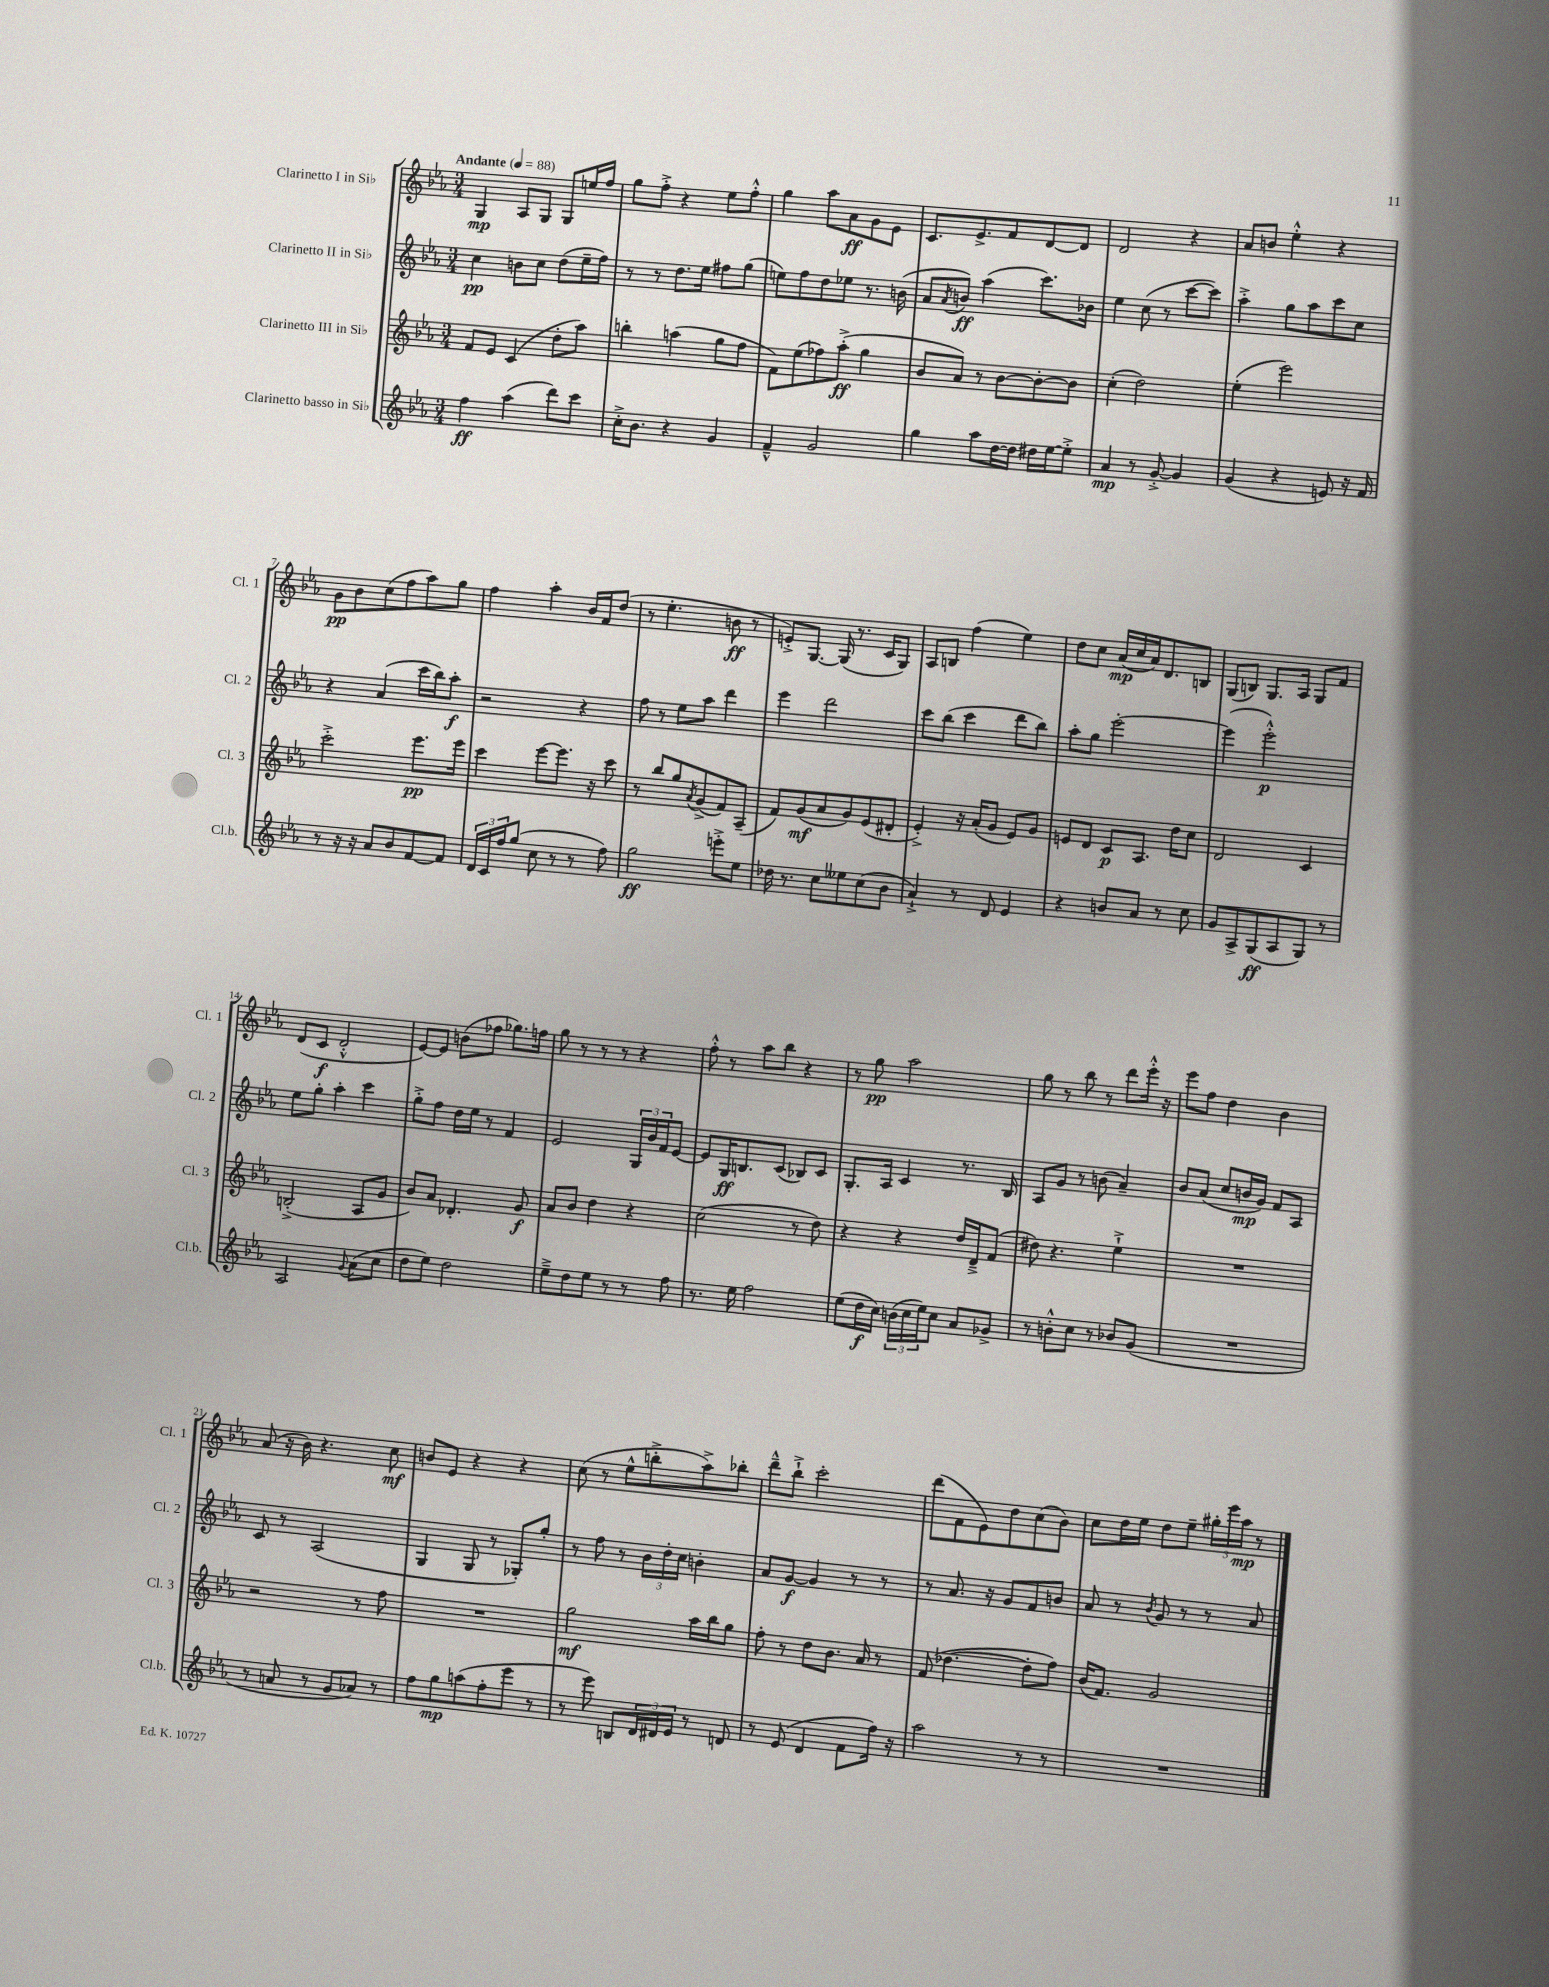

**kern	**dynam	**kern	**dynam	**kern	**dynam	**kern	**dynam
*part4	*part4	*part3	*part3	*part2	*part2	*part1	*part1
*staff4	*staff4	*staff3	*staff3	*staff2	*staff2	*staff1	*staff1
*I"Clarinetto basso in Si♭	*	*I"Clarinetto III in Si♭	*	*I"Clarinetto II in Si♭	*	*I"Clarinetto I in Si♭	*
*I'Cl.b.	*	*I'Cl. 3	*	*I'Cl. 2	*	*I'Cl. 1	*
*clefG2	*	*clefG2	*	*clefG2	*	*clefG2	*
*k[b-e-a-]	*	*k[b-e-a-]	*	*k[b-e-a-]	*	*k[b-e-a-]	*
*M3/4	*	*M3/4	*	*M3/4	*	*M3/4	*
*MM88	*	*MM88	*	*MM88	*	*MM88	*
=1	=1	=1	=1	=1	=1	=1	=1
!	!	!	!	!	!	!LO:TX:a:B:t=Andante	!
4ff\	ff	8f/L	.	4cc\	pp	4G/	mp
.	.	8e-/J	.	.	.	.	.
(4aa-\	.	(4c/	.	8bn\L	.	8A-/L	.
.	.	.	.	8cc\J	.	8G/J	.
8ddd\L)	.	8dd'\L	.	(8dd\L	.	8G/L	.
8ccc\J	.	8aa-\J)	.	16ee-~\L	.	16een/L	.
.	.	.	.	16ff\JJ)	.	16ff/JJ	.
=2	=2	=2	=2	=2	=2	=2	=2
16cc'^\KL	.	4bbn'\	.	8r	.	8gg\L	.
8.b-\J	.	.	.	.	.	.	.
.	.	.	.	8r	.	8ff'^\J	.
4r	.	(4aan\	.	8.dd\L	.	4r	.
.	.	.	.	16ee-\Jk	.	.	.
4g/	.	8gg\L	.	8ff#X\L	.	8ee-\L	.
.	.	8ff\J	.	(8gg\J	.	8ff'^^\J	.
=3	=3	=3	=3	=3	=3	=3	=3
4f~^^/	.	8f\L)	.	8een\L)	.	4gg\	.
.	.	(8ee-\	.	8ff\	.	.	.
2g/	.	8ff-X\)	.	8dd\	.	8aa-\L	.
.	.	(8aa-'^\J	ff	8ee-X\J	.	8a-\	ff
.	.	4gg\	.	8.r	.	8g\	.
.	.	.	.	.	.	8e-\J	.
.	.	.	.	(16bn\	.	.	.
=4	=4	=4	=4	=4	=4	=4	=4
4gg\	.	8b-/L	.	8a-/L	.	8.c/L	.
.	.	.	.	8qa-/	.	.	.
.	.	8a-/J)	.	8bn/J)	ff	.	.
.	.	.	.	.	.	8.e-^/	.
8aa-\L	.	8r	.	(4aa-\	.	.	.
[16dd\L	.	[8b-\L	.	.	.	8f/	.
16dd\JJ]	.	.	.	.	.	.	.
16dd#X\LL	.	8b-'\_	.	8.ccc\L)	.	[8d/	.
[16ee-\J	.	.	.	.	.	.	.
8ee-'^\J]	.	8b-\J]	.	.	.	8d/J]	.
.	.	.	.	16b-X\Jk	.	.	.
=5	=5	=5	=5	=5	=5	=5	=5
4a-/	mp	(4cc'\	.	4ee-\	.	2d/	.
8r	.	2dd\)	.	(8cc\	.	.	.
[8g'^/	.	.	.	8r	.	.	.
4g/]	.	.	.	[8ccc\L	.	4r	.
.	.	.	.	8ccc\J])	.	.	.
=6	=6	=6	=6	=6	=6	=6	=6
(4g/	.	(4ee-'\	.	4aa-'^\	.	8a-/L	.
.	.	.	.	.	.	8bn/J	.
4r	.	2eee-\)	.	8gg\L	.	4ee-'^^\	.
.	.	.	.	8aa-\	.	.	.
8en/)	.	.	.	8ccc\	.	4r	.
16r	.	.	.	8cc\J	.	.	.
16f/	.	.	.	.	.	.	.
!!LO:LB:g=z
=7	=7	=7	=7	=7	=7	=7	=7
8r	.	2ccc'^\	.	4r	.	8g\L	pp
16r	.	.	.	.	.	8b-\	.
16r	.	.	.	.	.	.	.
8a-/L	.	.	.	(4a-/	.	(8cc\	.
8b-/	.	.	.	.	.	8ff\	.
[8f/	.	8.eee-\L	pp	16ccc\LL	.	8aa-\)	.
.	.	.	.	16bb-\J)	.	.	.
8f/J]	.	.	.	8aa-'\J	f	8gg\J	.
.	.	16eee-\Jk	.	.	.	.	.
=8	=8	=8	=8	=8	=8	=8	=8
24d/LL	.	4ccc\	.	2r	.	4ff\	.
24c/	.	.	.	.	.	.	.
24ff/J	.	.	.	.	.	.	.
(8gg/J	.	.	.	.	.	.	.
8cc\	.	[8eee-\L	.	.	.	4aa-'\	.
8r	.	8.eee-\J]	.	.	.	.	.
8r	.	.	.	4r	.	16b-/LL	.
.	.	16r	.	.	.	16f/J	.
8ff\)	.	8ccc\	.	.	.	(8dd/J	.
=9	=9	=9	=9	=9	=9	=9	=9
2gg\	ff	8r	.	8ff\	.	8r	.
.	.	8bb-/L	.	8r	.	4.ee-'\	.
.	.	8gg/	.	8ee-\L	.	.	.
.	.	8qa-/	.	.	.	.	.
.	.	(8g^/	.	8aa-\J	.	.	.
8eeen'^\L	.	8f/)	.	4ddd\	.	8bn\	ff
8ee-\J	.	(8A-~/J	.	.	.	8r	.
=10	=10	=10	=10	=10	=10	=10	=10
16dd-X\	.	8f/L)	.	4eee-\	.	8en'^/L)	.
8.r	.	.	.	.	.	.	.
.	.	(8g/	mf	.	.	[8.G/J	.
8cc\L	.	8a-/	.	2ddd\	.	.	.
.	.	.	.	.	.	(16G/]	.
8ee--X\	.	8g/)	.	.	.	8.r	.
(8cc\	.	(8e-/	.	.	.	.	.
.	.	.	.	.	.	16c/KL	.
8b-\J	.	8d#X'/J	.	.	.	8G/J)	.
=11	=11	=11	=11	=11	=11	=11	=11
4a-`^/)	.	4e-'^/)	.	8ccc\L	.	8A-/L	.
.	.	.	.	(8bb-\J	.	8Bn/J	.
8r	.	16r	.	4ccc\	.	(4ff\	.
.	.	(16a-'/KL	.	.	.	.	.
8d/	.	8g/J	.	.	.	.	.
4e-/	.	8e-/L)	.	8ddd\L	.	4ee-\)	.
.	.	8g/J	.	8bb-\J)	.	.	.
=12	=12	=12	=12	=12	=12	=12	=12
4r	.	8en/L	.	8aa-'\L	.	8dd\L	.
.	.	8d/J	.	8gg\J	.	8cc\J	.
8bn/L	.	8c/L	p	[2eee-'\	.	(16a-/LL	mp
.	.	.	.	.	.	16cc/	.
8a-/J	.	8.A-/J	.	.	.	16a-/J)	.
.	.	.	.	.	.	8.d/	.
8r	.	.	.	.	.	.	.
.	.	16dd\KL	.	.	.	.	.
8cc\	.	8cc\J	.	.	.	8Bn/J	.
=13	=13	=13	=13	=13	=13	=13	=13
8g/L	.	2d/	.	(4eee-\]	.	(8G/L	.
8A-^/	.	.	.	.	.	8Bn/J)	.
(8G/	ff	.	.	2eee-'^^\)	p	8.G/L	.
8A-/	.	.	.	.	.	.	.
.	.	.	.	.	.	16A-/Jk	.
8G/J)	.	4c/	.	.	.	8G/L	.
8r	.	.	.	.	.	8f/J	.
!!LO:LB:g=z
=14	=14	=14	=14	=14	=14	=14	=14
2A-/	.	(2Bn'^/	.	8ee-\L	.	(8d/L	.
.	.	.	.	8gg'\J	.	8c/J	f
.	.	.	.	4aa-'\	.	2d'^^/	.
8qqg/	.	.	.	.	.	.	.
(8a-\L	.	8A-/L	.	4ccc\	.	.	.
8cc\J	.	8g/J	.	.	.	.	.
=15	=15	=15	=15	=15	=15	=15	=15
8dd\L	.	8b-/L)	.	8gg'^\L	.	[8e-/L)	.
8ee-\J)	.	8a-/J	.	8ff\J	.	8e-/J]	.
2dd\	.	4.d-X'/	.	16dd\LL	.	(8bn\L	.
.	.	.	.	16ee-\JJ	.	.	.
.	.	.	.	8r	.	8ff-X\J	.
.	.	.	.	4f/	.	8.gg-X\L)	.
.	.	8g/	f	.	.	.	.
.	.	.	.	.	.	16ffn\Jk	.
=16	=16	=16	=16	=16	=16	=16	=16
8ee-~^\L	.	8a-/L	.	2e-/	.	8gg\	.
8dd\	.	8b-/J	.	.	.	8r	.
8ee-\J	.	4dd\	.	.	.	8r	.
8r	.	.	.	.	.	8r	.
8r	.	4r	.	24G/LL	.	4r	.
.	.	.	.	24b-/	.	.	.
.	.	.	.	24f/J	.	.	.
8ff\	.	.	.	[8e-/J	.	.	.
=17	=17	=17	=17	=17	=17	=17	=17
8.r	.	(2cc\	.	8e-/L]	.	8ff'^^\	.
.	.	.	.	16G/K	ff	8r	.
16ee-\	.	.	.	8.Bn/	.	.	.
2ff\	.	.	.	.	.	8aa-\L	.
.	.	.	.	(8c/J	.	8bb-\J	.
.	.	8r	.	8B-X/L)	.	4r	.
.	.	8dd\)	.	8c/J	.	.	.
=18	=18	=18	=18	=18	=18	=18	=18
(8ee-\L	.	4r	.	8.G'/L	.	8r	.
16dd\L	f	.	.	.	.	8gg\	pp
16cc\JJ)	.	.	.	16A-/Jk	.	.	.
(24bn\LL	.	4r	.	4c/	.	2aa-\	.
24cc\	.	.	.	.	.	.	.
24ee-\J)	.	.	.	.	.	.	.
8cc\J	.	.	.	.	.	.	.
8a-/L	.	16dd/LL	.	8.r	.	.	.
.	.	16d~^/J	.	.	.	.	.
8g-X^/J	.	(8f/J	.	.	.	.	.
.	.	.	.	16B-/	.	.	.
=19	=19	=19	=19	=19	=19	=19	=19
8r	.	8dd#X\)	.	8A-/L	.	8gg\	.
8bn'^^\L	.	4.r	.	8g/J	.	8r	.
8cc\J	.	.	.	8r	.	8bb-\	.
8r	.	.	.	(8bn\	.	8r	.
8b-X/L	.	4ee-`^\	.	4a-~/)	.	8ddd\L	.
(8g/J	.	.	.	.	.	16eee-'^^\Jk	.
.	.	.	.	.	.	16r	.
=20	=20	=20	=20	=20	=20	=20	=20
2.r	.	2.r	.	8b-/L	.	8eee-\L	.
.	.	.	.	(8a-/J	.	8ff\J	.
.	.	.	.	8cc/L	.	4dd\	.
.	.	.	.	16bn/L	mp	.	.
.	.	.	.	16g/JJ)	.	.	.
.	.	.	.	8f/L	.	4b-\	.
.	.	.	.	8A-/J	.	.	.
!!LO:LB:g=z
=21	=21	=21	=21	=21	=21	=21	=21
8r	.	2r	.	8c/	.	(8a-/	.
8an/	.	.	.	8r	.	16r	.
.	.	.	.	.	.	16b-\)	.
8r	.	.	.	(2A-/	.	4.r	.
8g/L	.	.	.	.	.	.	.
8a-X/J)	.	8r	.	.	.	.	.
8r	.	8ff\	.	.	.	8cc\	mf
=22	=22	=22	=22	=22	=22	=22	=22
8ff\L	.	2.r	.	4G/	.	8bn/L	.
8gg\	mp	.	.	.	.	8e-/J	.
(8aan\	.	.	.	8G/	.	4r	.
8ff'\	.	.	.	8r	.	.	.
8eee-\J	.	.	.	8G-X'/L)	.	4r	.
8r	.	.	.	8gg'/J	.	.	.
=23	=23	=23	=23	=23	=23	=23	=23
8r	.	2gg\	mf	8r	.	(8cc\	.
8eee-\)	.	.	.	8ff\	.	8r	.
8Bn/L	.	.	.	8r	.	8ee-^^\L	.
24d/L	.	.	.	24b-\LL	.	8bbn'^\	.
24d#X/	.	.	.	24dd'\	.	.	.
24e-/JJ	.	.	.	24cc\JJ	.	.	.
8r	.	16aa-\LL	.	4bn'\	.	8aa-^\)	.
.	.	16bb-\J	.	.	.	.	.
8dn/	.	8gg\J	.	.	.	8bb-X'\J	.
=24	=24	=24	=24	=24	=24	=24	=24
8r	.	8ff'\	.	8a-/L	.	8ddd~^^\L	.
(8e-/	.	8r	.	[8g/J	f	8bb-`^\J	.
4d/	.	8dd\L	.	4g/]	.	2ccc'\	.
.	.	8.b-\J	.	.	.	.	.
8f\L	.	.	.	8r	.	.	.
.	.	16a-/	.	.	.	.	.
16ff\Jk)	.	8r	.	8r	.	.	.
16r	.	.	.	.	.	.	.
=25	=25	=25	=25	=25	=25	=25	=25
2aa-\	.	(8f/	.	8r	.	(8ddd\L	.
.	.	[4.dd-X\	.	8.a-/	.	8f\	.
.	.	.	.	.	.	8e-\)	.
.	.	.	.	16r	.	.	.
.	.	.	.	8g/L	.	8dd\	.
8r	.	8dd-'\L]	.	8f/	.	(8cc\	.
8r	.	8ff\J)	.	8bn/J	.	8b-\J)	.
=26	=26	=26	=26	=26	=26	=26	=26
2.r	.	(16b-/KL	.	8a-/	.	8cc\L	.
.	.	8.f/J)	.	.	.	.	.
.	.	.	.	8r	.	16dd\L	.
.	.	.	.	.	.	16ee-\JJ	.
.	.	.	.	8qb-/	.	.	.
.	.	2g/	.	8g/	.	8dd\L	.
.	.	.	.	8r	.	8ee-~\J	.
.	.	.	.	8r	.	24gg#X'\LL	.
.	.	.	.	.	.	24eee-\	.
.	.	.	.	.	.	24aa-\JJ	mp
.	.	.	.	8a-/	.	8r	.
==	==	==	==	==	==	==	==
*-	*-	*-	*-	*-	*-	*-	*-
